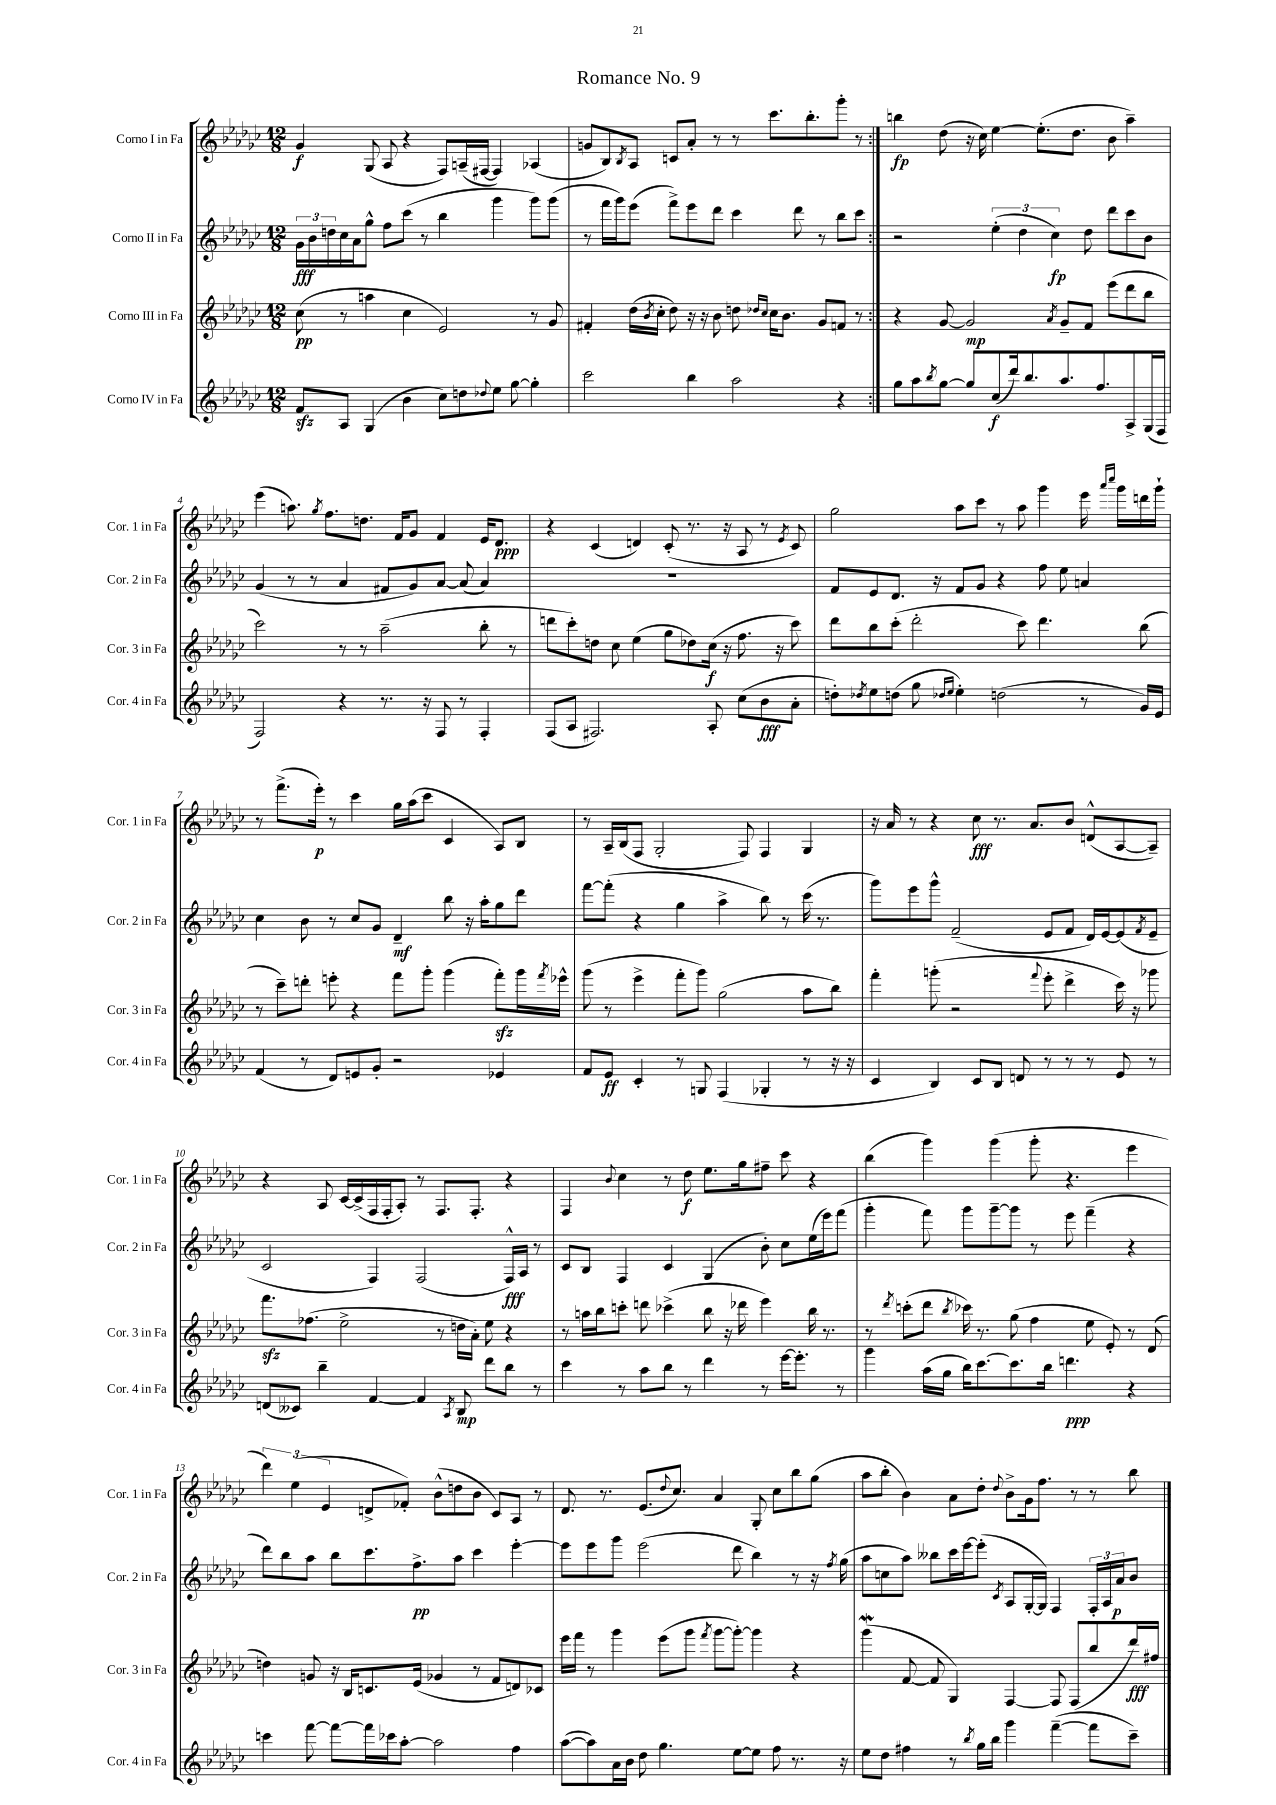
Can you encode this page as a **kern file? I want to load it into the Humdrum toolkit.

**kern	**dynam	**kern	**dynam	**kern	**dynam	**kern	**dynam
*part4	*part4	*part3	*part3	*part2	*part2	*part1	*part1
*staff4	*staff4	*staff3	*staff3	*staff2	*staff2	*staff1	*staff1
*I"Corno IV in Fa	*	*I"Corno III in Fa	*	*I"Corno II in Fa	*	*I"Corno I in Fa	*
*I'Cor. 4 in Fa	*	*I'Cor. 3 in Fa	*	*I'Cor. 2 in Fa	*	*I'Cor. 1 in Fa	*
*clefG2	*	*clefG2	*	*clefG2	*	*clefG2	*
*k[b-e-a-d-g-c-]	*	*k[b-e-a-d-g-c-]	*	*k[b-e-a-d-g-c-]	*	*k[b-e-a-d-g-c-]	*
*M12/8	*	*M12/8	*	*M12/8	*	*M12/8	*
=1	=1	=1	=1	=1	=1	=1	=1
8fzz/L	.	(8cc-\	pp	24g-\LL	fff	4g-/	f
.	.	.	.	24b-\	.	.	.
.	.	.	.	24ddn\	.	.	.
8A-/J	.	8r	.	16cc-\	.	.	.
.	.	.	.	16a-\J	.	.	.
(4G-/	.	4aan\	.	8gg-^^\J	.	(8G-/	.
.	.	.	.	8ff\L	.	8A-/	.
4b-\	.	4cc-\	.	(8ccc-\J	.	4r	.
.	.	.	.	8r	.	.	.
8cc-\L)	.	2e-/)	.	4bb-\	.	8F/L)	.
8ddn\	.	.	.	.	.	(16An~/L	.
.	.	.	.	.	.	[16F#X/JJ	.
8qqdd-X/	.	.	.	.	.	.	.
8ee-\J	.	.	.	4ggg-\	.	4F#/])	.
[8gg-\	.	.	.	.	.	.	.
4gg-'\]	.	8r	.	8ggg-\L)	.	(4A-X/	.
.	.	8g-/	.	(8ggg-\J	.	.	.
=2	=2	=2	=2	=2	=2	=2	=2
2ccc-\	.	4f#X'/	.	8r	.	8gn/L	.
.	.	.	.	16fff\LL	.	8B-/)	.
.	.	.	.	16ggg-\J)	.	.	.
.	.	.	.	.	.	8qB-/	.
.	.	(16dd-\LL	.	(8eee-\J	.	8A-/J	.
.	.	8qb-/	.	.	.	.	.
.	.	16cc-'\JJ	.	.	.	.	.
.	.	8dd-\)	.	8fff^\L)	.	8cn/L	.
4bb-\	.	16r	.	8eee-\	.	8a-'/J	.
.	.	16r	.	.	.	.	.
.	.	8b-\	.	8ddd-\J	.	8r	.
2aa-\	.	8ddn\	.	4ccc-\	.	8r	.
.	.	16qqdd-X/LL	.	.	.	.	.
.	.	16qqcc-/JJ	.	.	.	.	.
.	.	16cc-\KL	.	.	.	8.ccc-\L	.
.	.	8.b-\J	.	.	.	.	.
.	.	.	.	8ddd-\	.	.	.
.	.	.	.	.	.	8.bb-'\	.
.	.	8g-/L	.	8r	.	.	.
4r	.	8fn/J	.	8bb-\L	.	8ggg-'\J	.
.	.	8r	.	8ccc-\J	.	8r	.
=3:|!	=3:|!	=3:|!	=3:|!	=3:|!	=3:|!	=3:|!	=3:|!
8gg-\L	.	4r	.	2r	.	4bbn\	fp
8aa-\	.	.	.	.	.	.	.
8qbb-/	.	.	.	.	.	.	.
[8gg-\J	.	[8g-/	.	.	.	(8dd-\	.
8gg-/L]	.	2g-/]	mp	.	.	16r	.
.	.	.	.	.	.	16cc-\)	.
(8cc-/	f	.	.	(6ee-'\	.	[4ee-\	.
16ddd-/k)	.	.	.	.	.	.	.
.	.	.	.	6dd-\	.	.	.
8.bb-/	.	.	.	.	.	.	.
.	.	.	.	.	.	(8.ee-'\L]	.
.	.	.	.	6cc-\)	fp	.	.
.	.	8qa-/	.	.	.	.	.
8.aa-/	.	8g-~/L	.	.	.	.	.
.	.	.	.	.	.	8.dd-\J	.
.	.	8f/J	.	8dd-\	.	.	.
8.ff/	.	.	.	.	.	.	.
.	.	(8eee-\L	.	8ddd-\L	.	8b-\	.
8A-^/	.	8ddd-\	.	8ccc-\	.	4aa-~\)	.
(16G-/L	.	8bb-\J	.	8b-\J	.	.	.
16F/JJ	.	.	.	.	.	.	.
!!LO:LB:g=z
=4	=4	=4	=4	=4	=4	=4	=4
2F/)	.	2ccc-\)	.	(4g-/	.	(4eee-\	.
.	.	.	.	8r	.	8.aan\)	.
.	.	.	.	8r	.	.	.
.	.	.	.	.	.	8qgg-/	.
.	.	.	.	.	.	8.ff\L	.
4r	.	8r	.	4a-/	.	.	.
.	.	8r	.	.	.	8.ddn\J	.
8.r	.	(2aa-~\	.	8f#X/L	.	.	.
.	.	.	.	.	.	16f/KL	.
.	.	.	.	8g-/)	.	8g-/J	.
16r	.	.	.	.	.	.	.
8F/	.	.	.	[8a-/J	.	4f/	.
8r	.	.	.	(8a-/]	.	.	.
4F'/	.	8bb-'\	.	4a-/)	.	16e-/KL	.
.	.	.	.	.	.	8.d-/J	ppp
.	.	8r	.	.	.	.	.
=5	=5	=5	=5	=5	=5	=5	=5
(8F/L	.	8dddn\L	.	1.r	.	4r	.
8A-/J	.	8ccc-'\)	.	.	.	.	.
2.F#X/)	.	8ddn\J	.	.	.	(4c-/	.
.	.	8cc-\	.	.	.	.	.
.	.	(4ee-\	.	.	.	4dn/)	.
.	.	8gg-\L	.	.	.	(8c-'/	.
.	.	8dd-X\)	.	.	.	8.r	.
8A-'/	.	(16cc-\Jk	f	.	.	.	.
.	.	16r	.	.	.	16r	.
(8cc-\L	.	8.ff\	.	.	.	8A-/	.
8b-\	fff	.	.	.	.	8r	.
.	.	16r	.	.	.	.	.
.	.	.	.	.	.	8qe-/	.
8a-'\J	.	8ccc-\)	.	.	.	8c-/)	.
=6	=6	=6	=6	=6	=6	=6	=6
8ddn'\L)	.	8ddd-\L	.	8f/L	.	2gg-\	.
8qdd-X/	.	.	.	.	.	.	.
8ee-\	.	8bb-\	.	8e-/	.	.	.
(8ddn\J	.	(8ccc-'\J	.	8.d-/J	.	.	.
8gg-\	.	2ddd-'\	.	.	.	.	.
.	.	.	.	16r	.	.	.
16qqdd-X/LL	.	.	.	.	.	.	.
16qqee-/JJ	.	.	.	.	.	.	.
4ee-'\)	.	.	.	8f/L	.	8aa-\L	.
.	.	.	.	8g-/J	.	8ccc-\J	.
(2ddn\	.	.	.	4r	.	8r	.
.	.	8ccc-\)	.	.	.	8aa-\	.
.	.	4.ddd-\	.	8ff\	.	4ggg-\	.
.	.	.	.	8ee-\	.	.	.
8r	.	.	.	4an/	.	16eee-\	.
.	.	.	.	.	.	16qqaaa-/LL	.
.	.	.	.	.	.	16qqcccc-/JJ	.
.	.	.	.	.	.	16ggg-\LL	.
16g-/LL)	.	(8bb-\	.	.	.	16dddn\	.
16e-/JJ	.	.	.	.	.	16ggg-`\JJ	.
!!LO:LB:g=z
=7	=7	=7	=7	=7	=7	=7	=7
(4f/	.	8r	.	4cc-\	.	8r	.
.	.	8ccc-~\L)	.	.	.	(8.fff^\L	.
8r	.	8dddn'\J	.	8b-\	.	.	.
.	.	.	.	.	.	16eee-'\Jk)	p
8d-/L)	.	8eeen'\	.	8r	.	8r	.
8en/	.	4r	.	8cc-/L	.	4ccc-\	.
8g-'/J	.	.	.	8g-/J	.	.	.
2r	.	8fff\L	.	4d-~/	mf	16gg-\LL	.
.	.	.	.	.	.	(16aa-\J	.
.	.	8ggg-'\J	.	.	.	8ccc-\J	.
.	.	(4ggg-\	.	8bb-\	.	4c-/	.
.	.	.	.	16r	.	.	.
.	.	.	.	16aa-'\KL	.	.	.
4e-X/	.	8fffzz'\L)	.	8gg-\	.	8A-/L)	.
.	.	16ggg-\L	.	8ddd-\J	.	8B-/J	.
.	.	8qfff/	.	.	.	.	.
.	.	16eee-X^^\JJ	.	.	.	.	.
=8	=8	=8	=8	=8	=8	=8	=8
8f/L	.	(8ggg-\	.	[8fff\L	.	8r	.
8e-/J	ff	8r	.	(8fff'\J]	.	16A-~/LL	.
.	.	.	.	.	.	(16B-/J	.
4c-'/	.	4eee-^\	.	4r	.	8F/J	.
.	.	.	.	.	.	2G-'/	.
8r	.	8fff'\L	.	4gg-\	.	.	.
8Gn/	.	8ggg-\J)	.	.	.	.	.
(4F/	.	(2gg-\	.	4aa-^\	.	.	.
.	.	.	.	.	.	8F/)	.
4G-X'/	.	.	.	8bb-\)	.	4F/	.
.	.	.	.	8r	.	.	.
8r	.	8aa-\L	.	(16ccc-\	.	4G-/	.
.	.	.	.	8.r	.	.	.
16r	.	8bb-\J)	.	.	.	.	.
16r	.	.	.	.	.	.	.
=9	=9	=9	=9	=9	=9	=9	=9
4c-/	.	4fff'\	.	8ggg-\L)	.	16r	.
.	.	.	.	.	.	16a-/	.
.	.	.	.	8eee-\	.	8r	.
4B-/)	.	(8gggn'\	.	8ggg-^^\J	.	4r	.
.	.	2r	.	(2f~/	.	.	.
8c-/L	.	.	.	.	.	8cc-\	fff
8B-/J	.	.	.	.	.	8.r	.
8dn/	.	.	.	.	.	.	.
.	.	.	.	.	.	8.a-/L	.
.	.	8qqfff/	.	.	.	.	.
8r	.	8eee-'\	.	8e-/L	.	.	.
8r	.	4ddd-^\	.	8f/J	.	8b-/J	.
8r	.	.	.	16d-/LL)	.	(8dn^^/L	.
.	.	.	.	[16e-/J	.	.	.
8e-/	.	16ccc-\)	.	(8e-/]	.	[8A-/	.
.	.	16r	.	.	.	.	.
.	.	.	.	8qf/	.	.	.
8r	.	8ggg-X\	.	8e-~/J	.	8A-~/J])	.
!!LO:LB:g=z
=10	=10	=10	=10	=10	=10	=10	=10
(8dn/L	.	8.fffzz\L	.	2c-/	.	4r	.
8c--X/J)	.	.	.	.	.	.	.
.	.	(8.ff-X\J	.	.	.	.	.
4bb-~\	.	.	.	.	.	8A-/	.
.	.	2ee-^\	.	.	.	[16c-/LL	.
.	.	.	.	.	.	(16c-^/]	.
[4f/	.	.	.	4F/)	.	16F/	.
.	.	.	.	.	.	16F'/J	.
.	.	.	.	.	.	8A-'/J)	.
4f/]	.	.	.	(2F/	.	8r	.
.	.	8r	.	.	.	8.F/L	.
8qA-/	.	.	.	.	.	.	.
8B-/	mp	16ddn\LL	.	.	.	.	.
.	.	16a-'\JJ)	.	.	.	8.F'/J	.
8ddd-\L	.	8ee-\	.	.	.	.	.
8bb-\J	.	4r	.	16F^^/LL)	fff	4r	.
.	.	.	.	16A-/JJ	.	.	.
8r	.	.	.	8r	.	.	.
=11	=11	=11	=11	=11	=11	=11	=11
4ccc-\	.	8r	.	8c-/L	.	4F/	.
.	.	16aan\LL	.	8B-/J	.	.	.
.	.	16bb-\J	.	.	.	.	.
.	.	.	.	.	.	8qqb-/	.
8r	.	8cccn'\J	.	4F/	.	4cc-\	.
8aa-\L	.	8dddn\	.	.	.	.	.
8bb-\J	.	(4ccc-X^\	.	4c-/	.	8r	.
8r	.	.	.	.	.	8dd-\	f
4ddd-\	.	8bb-\	.	(4G-/	.	8.ee-\L	.
.	.	16r	.	.	.	.	.
.	.	16ddd-X\	.	.	.	16gg-\k	.
8r	.	4eee-\)	.	8b-'\)	.	8ff#X~\J	.
[16eee-\KL	.	.	.	8cc-\L	.	8ccc-\	.
8.eee-'\J]	.	.	.	.	.	.	.
.	.	16bb-\	.	(16ee-\L	.	4r	.
.	.	8.r	.	16eee-\J)	.	.	.
8r	.	.	.	(8fff\J	.	.	.
=12	=12	=12	=12	=12	=12	=12	=12
4ggg-\	.	8r	.	4ggg-'\	.	(4bb-\	.
.	.	8qddd-/	.	.	.	.	.
.	.	(8cccn'\L	.	.	.	.	.
(16aa-\LL	.	8ddd-\J	.	8fff\)	.	4ggg-\)	.
16gg-\JJ	.	.	.	.	.	.	.
.	.	8qbb-/	.	.	.	.	.
16bb-\KL)	.	16ccc-X\)	.	8ggg-\L	.	.	.
[8.ccc-\	.	8.r	.	.	.	.	.
.	.	.	.	[8ggg-~\	.	(4ggg-\	.
8.ccc-\]	.	(8gg-\	.	8ggg-\J]	.	.	.
.	.	4ff\	.	8r	.	8ggg-'\	.
16bb-\Jk	.	.	.	.	.	.	.
4.dddn\	ppp	.	.	8eee-\	.	4.r	.
.	.	8ee-\	.	(4fff~\	.	.	.
.	.	8e-'/)	.	.	.	.	.
4r	.	8r	.	4r	.	4eee-\	.
.	.	(8d-/	.	.	.	.	.
!!LO:LB:g=z
=13	=13	=13	=13	=13	=13	=13	=13
4cccn\	.	4ddn\)	.	8ddd-\L)	.	6ddd-\)	.
.	.	.	.	8bb-\	.	.	.
.	.	.	.	.	.	(6ee-\	.
[8fff\	.	8gn/	.	8aa-\J	.	.	.
.	.	.	.	.	.	6e-/	.
8fff\L_	.	16r	.	8bb-\L	.	.	.
.	.	16B-/KL	.	.	.	.	.
16fff\L]	.	8.cn/	.	8.ccc-\	.	8dn^/L	.
16ccc-X\J	.	.	.	.	.	.	.
[8aa-'\J	.	.	.	.	.	8f-X'/J)	.
.	.	(16e-/Jk	.	8.ff^\	pp	.	.
2aa-\]	.	4g-X/	.	.	.	(8b-^^\L	.
.	.	.	.	8aa-\J	.	8ddn\	.
.	.	8r	.	4ccc-\	.	8b-\J	.
.	.	8f/L	.	.	.	8c-/L)	.
4ff\	.	8dn/)	.	[4eee-'\	.	8A-/J	.
.	.	8c-X/J	.	.	.	8r	.
=14	=14	=14	=14	=14	=14	=14	=14
([8aa-\L	.	16eee-\LL	.	8eee-\L]	.	8.d-/	.
.	.	16fff\JJ	.	.	.	.	.
8aa-\])	.	8r	.	8eee-\	.	.	.
.	.	.	.	.	.	8.r	.
16a-\L	.	4ggg-\	.	8ggg-\J	.	.	.
16b-\JJ	.	.	.	.	.	.	.
8dd-\	.	.	.	(2eee-\	.	(8.e-/L	.
4.gg-\	.	(8eee-\L	.	.	.	.	.
.	.	.	.	.	.	8qqdd-/	.
.	.	.	.	.	.	8.cc-/J)	.
.	.	8ggg-\J	.	.	.	.	.
.	.	8qfff/	.	.	.	.	.
.	.	[8ggg-\L	.	.	.	4a-/	.
[8ee-\L	.	8ggg-'\J_)	.	8ddd-\	.	.	.
8ee-\J]	.	4ggg-\]	.	4bb-\)	.	8G-'/	.
8ff\	.	.	.	.	.	8cc-\L	.
8.r	.	4r	.	8r	.	8bb-\	.
.	.	.	.	16r	.	(8gg-\J	.
.	.	.	.	8qff/	.	.	.
16r	.	.	.	(16gg-\	.	.	.
=15	=15	=15	=15	=15	=15	=15	=15
8ee-\L	.	(4ggg-w\	.	8aa-\L	.	8aa-\L	.
8dd-\J	.	.	.	8ccn\	.	8bb-'\J	.
4ff#X\	.	[8f/	.	8aa-\J)	.	4b-\)	.
.	.	8f/]	.	8bb--X\L	.	.	.
8r	.	4G-/)	.	16ccc-\L	.	8a-\L	.
.	.	.	.	[16eee-\J	.	.	.
8qbb-/	.	.	.	.	.	.	.
16gg-\LL	.	.	.	(8eee-'\J]	.	8dd-'\J	.
16bb-\JJ	.	.	.	.	.	.	.
.	.	.	.	8qc-/	.	8qqdd-/	.
4ggg-\	.	[4F/	.	8A-/L	.	8b-^\L	.
.	.	.	.	[16G-'/L	.	16g-\k	.
.	.	.	.	16G-/JJ])	.	8.ff\J	.
([4fff~\	.	8F/]	.	4F/	.	.	.
.	.	(8F/L	.	.	.	8r	.
8fff\L]	.	8bb-/	.	24F'/LL	.	8r	.
.	.	.	.	24A-/	.	.	.
.	.	.	.	24a-/J	p	.	.
8ccc-~\J)	.	16ddd-/L)	fff	8b-/J	.	8bb-\	.
.	.	16ff#X/JJ	.	.	.	.	.
==	==	==	==	==	==	==	==
*-	*-	*-	*-	*-	*-	*-	*-
